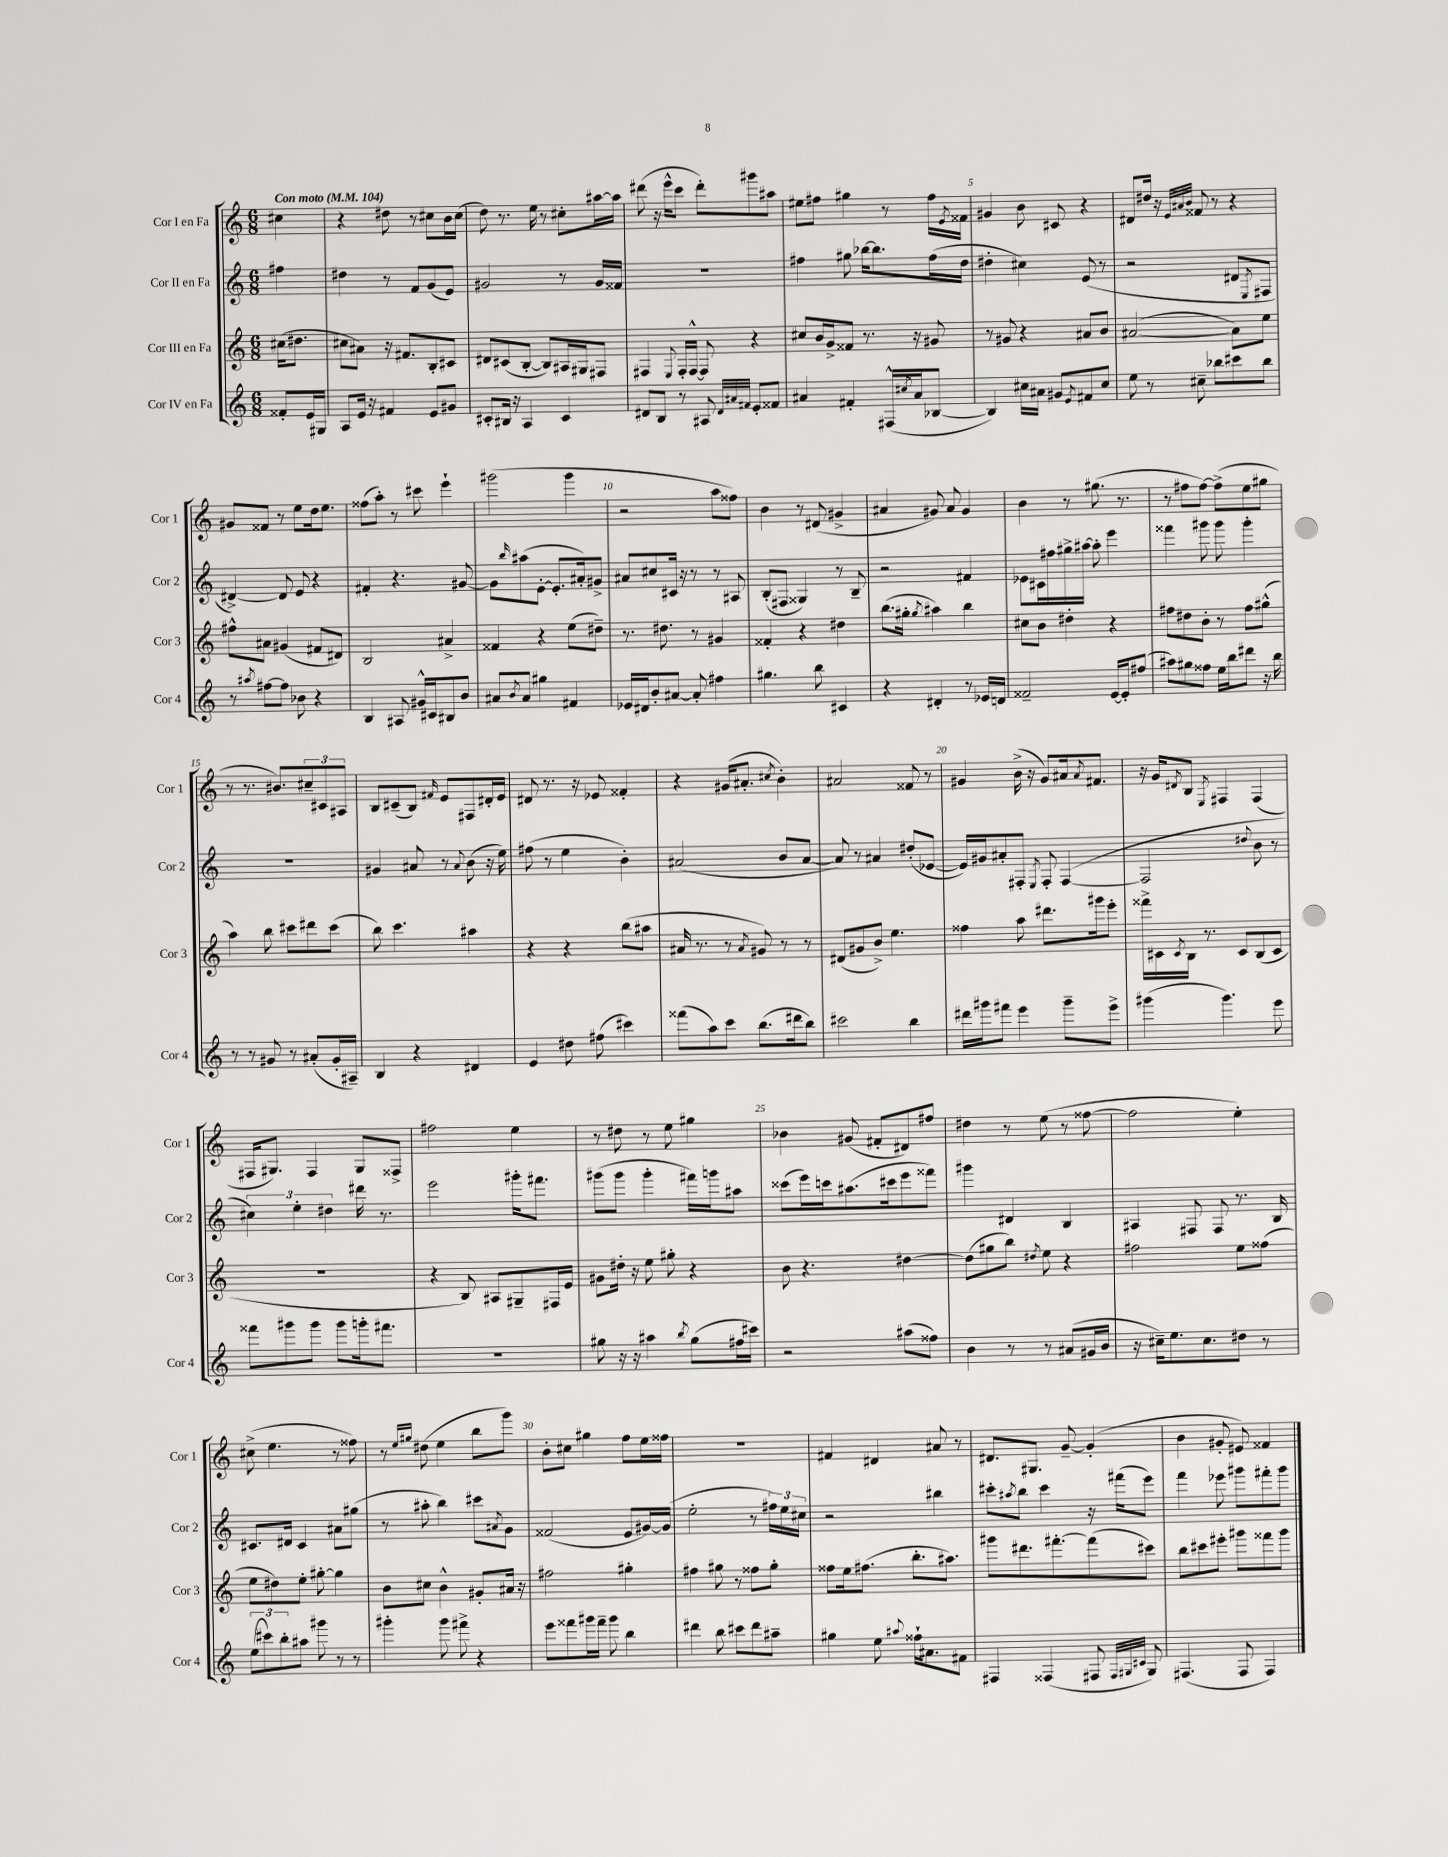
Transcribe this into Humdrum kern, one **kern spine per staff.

**kern	**kern	**kern	**kern
*part4	*part3	*part2	*part1
*staff4	*staff3	*staff2	*staff1
*I"Cor IV en Fa	*I"Cor III en Fa	*I"Cor II en Fa	*I"Cor I en Fa
*I'Cor 4	*I'Cor 3	*I'Cor 2	*I'Cor 1
*clefG2	*clefG2	*clefG2	*clefG2
*k[]	*k[]	*k[]	*k[]
*M6/8	*M6/8	*M6/8	*M6/8
*MM104	*MM104	*MM104	*MM104
=	=	=	=
!	!	!	!LO:TX:a:B:t=Con moto
8f##X'/L	(16cc#X\KL	4ff#X\	4cc#X\
.	8.dd#X\J	.	.
16e/L	.	.	.
16G#X/JJ	.	.	.
=1	=1	=1	=1
8A/L	8cc#X\L	4dd#X\	4r
16e/Jk	8a#X\J)	.	.
16r	.	.	.
4f#X/	16r	8r	8dd#X\
.	8.f#X/L	.	.
.	.	8f/L	8r
8e/L	8B'/	(8g/	8cc#X\L
8g#X/J	8c#X/J	8e/J)	16b\L
.	.	.	(16cc#\JJ
=2	=2	=2	=2
8c#X'/L	8d#X/L	2g#X/	8dd\)
16B#X/Jk	(8c#X/	.	8.r
16r	.	.	.
4A/	[8B'/J	.	.
.	.	.	16ee\
.	8B/L])	.	8r
4c#/	16A#X/L	8r	8cc#X'\L
.	16G#X/J	.	.
.	8F#X/J	16g#/LL	[16aa#X\L
.	.	16f##X/JJ	16aa#\JJ]
=3	=3	=3	=3
8d#X/L	4F#X/	2.r	(8ddd#X\
8B/J	.	.	16r
.	.	.	16eee^^\KL
.	8qqE/	.	.
8r	16F#'/LL	.	8ccc\J
.	[16F#^^/JJ	.	.
8A#X/	8F#/]	.	8ddd#'\L)
32qqd#/LLL	.	.	.
32qqa#X/	.	.	.
32qqf#X/JJJ	.	.	.
8e'/L	4r	.	8ggg#X\
8f##X/J	.	.	8aa#X\J
=4	=4	=4	=4
4a#X/	8cc#X/L	4ff#X\	8ee#X\L
.	16b/L	.	8ff#X\J
.	16g^/J	.	.
4f#X'/	8f##X/J	8gg#X\	4gg#X\
.	8.r	[16bb-X\KL	.
.	.	8.bb-\]	.
(16F#X^^/LL	.	.	8r
8qcc#X/	.	.	.
16a#/J	16r	.	.
[8B-X/J	8g#X/	(16ff#\L	16ff#\LL
.	.	.	8qe/
.	.	16dd\JJ	16f##X\JJ
=5	=5	=5	=5
4B-/])	8r	4dd#X'\	4g#X/
.	8g#X/	.	.
16cc#X\LL	4r	4cc#X\)	8b\
16a#X\JJ	.	.	.
8g#X/L	.	.	8c#X/
8qe/	.	.	.
8f#X/	8a#X/L	(8e/	4r
8cc#/J	8b/J	8r	.
=6	=6	=6	=6
8ee\	([2a#X/	2r	8d#X/L
8r	.	.	16dd#X/Jk
.	.	.	16r
.	.	.	32qqe/LLL
.	.	.	32qqa#X/
.	.	.	32qqb/JJJ
8cc#X~\	.	.	8f##X/
8bb-X\L	.	.	8r
8ccc#X\	8a#\L])	8d#X/L	4r
.	.	8qE/	.
8bb-\J	8ee\J	8F#X/J	.
!!LO:LB:g=z
=7	=7	=7	=7
8r	8ff#X^^\L	[4d#X^/)	8g#X/L
8qaa#X/	.	.	.
[8ff#X\L	8a#X\J	.	8f##X/J
8ff#\J]	(4g#X/	8d#/]	8r
8b-X\	.	8e/	8ee\L
4r	8f#X/L	4r	16dd\k
.	.	.	8.ee\J
.	8d#X/J)	.	.
=8	=8	=8	=8
4B/	2B/	4f#X'/	(8ff##X\L
.	.	.	8aa'\J)
8A#X/	.	4.r	8r
16g#X^^/LL	.	.	8ccc#X\
16c#X/J	.	.	.
8B#X/	4a#X^/	.	4eee`\
8b/J	.	[8g#X/	.
=9	=9	=9	=9
8a#X/L	4f##X/	8g#\L]	(2ggg#X\
8qb/	.	16qqbb/	.
8a#/J	.	(8aa#X\	.
4gg#X\	4r	[8e'\J	.
.	.	8.e'/L]	.
4f#X/	(8ee\L	.	4ggg#\
.	.	16a#X'/k)	.
.	8dd#X~\J)	8g#X^/J	.
=10	=10	=10	=10
16e-X/LL	8.r	8a#X/L	2r
16d#X/J	.	.	.
8b'/	.	8cc#X/	.
.	8.dd#X\	.	.
[8a#X/J	.	16c#X/Jk	.
.	.	16r	.
8a#'/]	8r	8r	.
4ff#X\	4g#X/	8r	8aa\L
.	.	8A#X/	8ff##X\J)
=11	=11	=11	=11
4.gg#X\	4f##X'/	(8B'/L	4b\
.	.	8F#X/J	.
.	4r	4G##X/)	8r
8bb\	.	.	(8d#X/
4c#X/	4dd#X\	8r	4g#X^/
.	.	8B~/	.
=12	=12	=12	=12
4r	(8.bb\L	2r	4a#X/
.	16gg#X'\Jk	.	.
.	8qgg#/	.	.
4d#X'/	4aa#X\)	.	8g#X/)
.	.	.	8a#/
8r	4bb\	4f#X/	4g#/
16e-X/LL	.	.	.
16dn/JJ	.	.	.
=13	=13	=13	=13
2f##X~/	8cc#X\L	8e-X\L	4b\
.	8b\J	16c#X\L	.
.	.	16ff#X\	.
.	4dd#X'\	16gg#X^\	8r
.	.	[16aa#X\JJ	.
.	.	8aa#'\]	(8.gg#X\
[16e/LL	4r	4eee\	.
16e'/J]	.	.	8.r
(8ff#X/J	.	.	.
=14	=14	=14	=14
8aa#X\L)	8ff#X\L	4fff##X\	8r
8gg#X\	8dd#X\	.	8ff#X\L
8ff##X\J	8b'\J	8ggg#X\	[8ff#\J)
16ee\LL	8r	8ggg#\	(8ff#^\L]
16bb\J	.	.	.
8ddd#X\J	8ff#\L	4ggg#'\	8ee\
16r	(8gg#X^^\J	.	8gg#X\J
16bb\	.	.	.
!!LO:LB:g=z
=15	=15	=15	=15
8r	4aa\)	2.r	8r
8r	.	.	8.r
8g#X/	8bb\	.	.
.	.	.	8.b#X/L)
8r	8ccc#X\L	.	.
(8a#X'/L	8ddd#X\	.	12cc#X~/
.	.	.	12c#X/
16g#'/L	(8ccc#\J	.	.
.	.	.	12A#X/J
16A#X~/JJ)	.	.	.
=16	=16	=16	=16
4B/	8bb\)	4g#X/	8B/L
.	4.ccc\	.	(8c#X~/
4r	.	8a#X/	8B/J)
.	.	.	16qqf#X/
.	.	8r	8e/L
.	.	8qqa#/	.
4d#X/	4aa#X\	(8b\	8F#X/
.	.	16r	16d#X'/L
.	.	16ee\)	16e/JJ
=17	=17	=17	=17
4e/	4r	(8ff#X\	8d#X/
.	.	8r	8.r
8dd#X\	4r	4ee\	.
.	.	.	16r
(8ff#X\	.	.	8e-X/
4ccc#X\)	(8bb\L	4b'\)	4f##X'/
.	8aa#X\J	.	.
=18	=18	=18	=18
(8fff##X\L	16a#X/	(2a#X/	4r
.	8.r	.	.
8aa\)	.	.	.
8ccc\J	8r	.	(16g#X/KL
.	.	.	8.a#X'/J
.	8qa#/	.	.
(8.bb\L	8g#X/)	.	.
.	.	.	8qcc#X/
.	8r	8b/L	4b'\)
16ddd#X\k	.	.	.
8bb\J)	8r	[8a#/J	.
=19	=19	=19	=19
2ccc#X\	(8d#X/L	8a#/])	2a#X/
.	8g#X/	8r	.
.	8b^/J)	4a#X/	.
.	4.ee\	.	.
4bb\	.	(8dd#X'/L	8f##X/
.	.	[8e-X/J	8r
=20	=20	=20	=20
16ddd#X\LL	4ff##X\	16e-/LL])	4g#X/
16ggg#X\J	.	16g#X/J	.
8fff#X\J	.	8a#X'/	.
4eee\	8aa\	8F#X'/J	(16b^\
.	.	.	16r
.	.	8qE/	.
.	8.ddd#X\L	8F#'/	8g#/L)
8ggg#~\L	.	([4F#/	16a#X/k
.	.	.	8qa#/
.	16ggg#X\k	.	8.f#X/J
8eee^\J	8eee'\J	.	.
=21	=21	=21	=21
(4ggg#X\	16fff##X^\LL	2F#/]	16r
.	16c#X\	.	16g/KL
.	8qc#/	.	8qd#X/
.	16B\JJ	.	8B/J
.	8.r	.	.
.	.	.	8qE/
4.ggg#\)	.	.	4F#X/
.	8c#/L	.	.
.	.	8qqdd#X/	.
.	(8B/	8b\	(4F#/
8eee\	8c#/J	8r	.
!!LO:LB:g=z
=22	=22	=22	=22
8fff##X\L	2.r	6cc#X\)	16F#X/KL
.	.	.	8.G#X/J)
8ggg#X\	.	.	.
.	.	6ee'\	.
8ggg#\J	.	.	4F#/
.	.	6dd#X\	.
8ggg#\L	.	.	.
16gggn'\k	.	16ddd#X\	8G#/L
8.fff#X\J	.	8.r	.
.	.	.	8F##X^/J
=23	=23	=23	=23
2.r	4r	2eee\	2ff#X\
.	8B/)	.	.
.	8A#X/L	.	.
.	8G#X~/	16ggg#X'\KL	4ee\
.	.	8.fff#X\J	.
.	16F#X/L	.	.
.	16e/JJ	.	.
=24	=24	=24	=24
8gg#X\	8g#X\L	(8ggg#X\L	8r
16r	16dd#X'\Jk	8ggg#\J	8dd#X\
16r	16r	.	.
4aa#X\	8ee\	4ggg#'\	8r
.	8gg#X'\	.	8ee\
8qbb/	.	.	.
(8gg#\L	4r	16fff#X\LL)	4gg#X\
.	.	16gggn\J	.
16ff#X\L	.	8aa#X\J	.
16ccc#X\JJ)	.	.	.
=25	=25	=25	=25
2r	8b\	(8ccc##X\L	4b-X\
.	4.r	16eee\L)	.
.	.	16cccn\J	.
.	.	(8.aa#X\	(8g#X/
.	.	.	8f#X'/L
.	.	16ccc#X\k	.
(8aa#X\L	[4dd#X\	8eee\	8d#X/)
8ff##X\J)	.	8fff##X\J)	8ff#X/J
=26	=26	=26	=26
4b\	(8dd#\L]	4ggg#X\	4dd#X\
.	8gg#X\	.	.
8r	8bb\J)	4d#X/	8r
.	8qdd#X/	.	.
8r	8ee\	.	(8ee\
(8a#X/L	4r	4B/	8r
16g#X/L	.	.	[8ff##X\
16b/JJ	.	.	.
=27	=27	=27	=27
16r	2ff#X\	4A#X/	2ff##\]
16cc#X~\KL)	.	.	.
8.ee\	.	.	.
.	.	8F#X/	.
8.cc#\	.	.	.
.	.	8F#/	.
8dd#X\J	8ee\L	8.r	4ee'\)
8r	(8ff##X\J	.	.
.	.	16B/	.
!!LO:LB:g=z
=28	=28	=28	=28
(12ee\L	8ee\L	8.c#X/L	(8cc#X^\
12ccc#X\)	.	.	.
.	8dd#X\)	.	4.ee\
12bb'\	.	.	.
.	.	16d#X/Jk	.
8aa#X\J	8ee'\J	4c#/	.
8ggg#X\	[8gg#X'\	.	.
8r	4gg#\]	8a#X\L	8r
8r	.	(8gg#X\J	8ff##X\)
=29	=29	=29	=29
4ggg#X'\	8b\L	8r	8r
.	.	.	16qqee/LL
.	.	.	16qqgg#X/JJ
.	8cc#X\J	8aa#X'\	(8dd#X\
8ggg#\	4b^^\	4bb\)	4ee\
8fff#X^\	.	.	.
4r	8g#X'/L	8ccc#X\L	8bb\L
.	.	8qa#X/	.
.	16a#X/Jk	8g\J	8ggg\J)
.	16r	.	.
=30	=30	=30	=30
8eee\L	2ff#X\	(2f##X/	8b'\L
8fff##X\	.	.	8cc#X\J
16ggg#X\L	.	.	4gg#X\
16fff##~\JJ	.	.	.
8ggg#\	.	.	.
4bb\	4gg#X'\	8e/L	8ff\L
.	.	[16g#X/L)	16ee\L
.	.	(16g#/JJ]	16ff##X\JJ
=31	=31	=31	=31
4ddd#X\	4ff#X\	2ee'\	2.r
8bb\	8gg#X\	.	.
8ccc#X\L	8r	.	.
8ddd#\	8ff##X\L	8r	.
8aa#X~\J	8gg#'\J	24ff#X\LL)	.
.	.	24ee\	.
.	.	24cc#X\JJ	.
=32	=32	=32	=32
4gg#X\	8ff##X\L	2r	4f#X/
.	16ee\k	.	.
.	(8.ff#X\J	.	.
8ee\	.	.	4d#X/
8qqaa#X/	.	.	.
16ff##X`\KL	8.bb'\L	.	.
8.a#X\	.	.	.
.	.	4bb#X\	8a#X/
.	8.aa#X\J)	.	.
8f#X\J	.	.	8r
=33	=33	=33	=33
4F#X/	8ggg#X\L	8ccc#X'\L	8.d#X/L
.	.	8qaa#X/	.
.	8.ddd#X\	8bb\J	.
.	.	.	8.G#X/J
(4F##X/	.	4ccc#\	.
.	[8.fff#X'\	.	.
.	.	.	[8g~/
8F#X/	(8fff#\]	16r	(4g'/]
.	.	(16fff#X\KL	.
32qqF#/LLL	.	.	.
32qqG#X/	.	.	.
32qqc#X/JJJ	.	.	.
8G#/)	8ccc#X\J)	8eee\J)	.
=34	=34	=34	=34
(4.F#X/	8bb\L	4fff\	4b\
.	8ccc#X\	.	.
.	8eee#X'\J	8eee-X\	8g#X'/
8F#/	8ggg#X\L	8ggg#X\L	8e#X/)
4F#/)	8fff##X\	8fff#X'\	4f##X/
.	8ggg#\J	8ggg#\J	.
==	==	==	==
*-	*-	*-	*-
